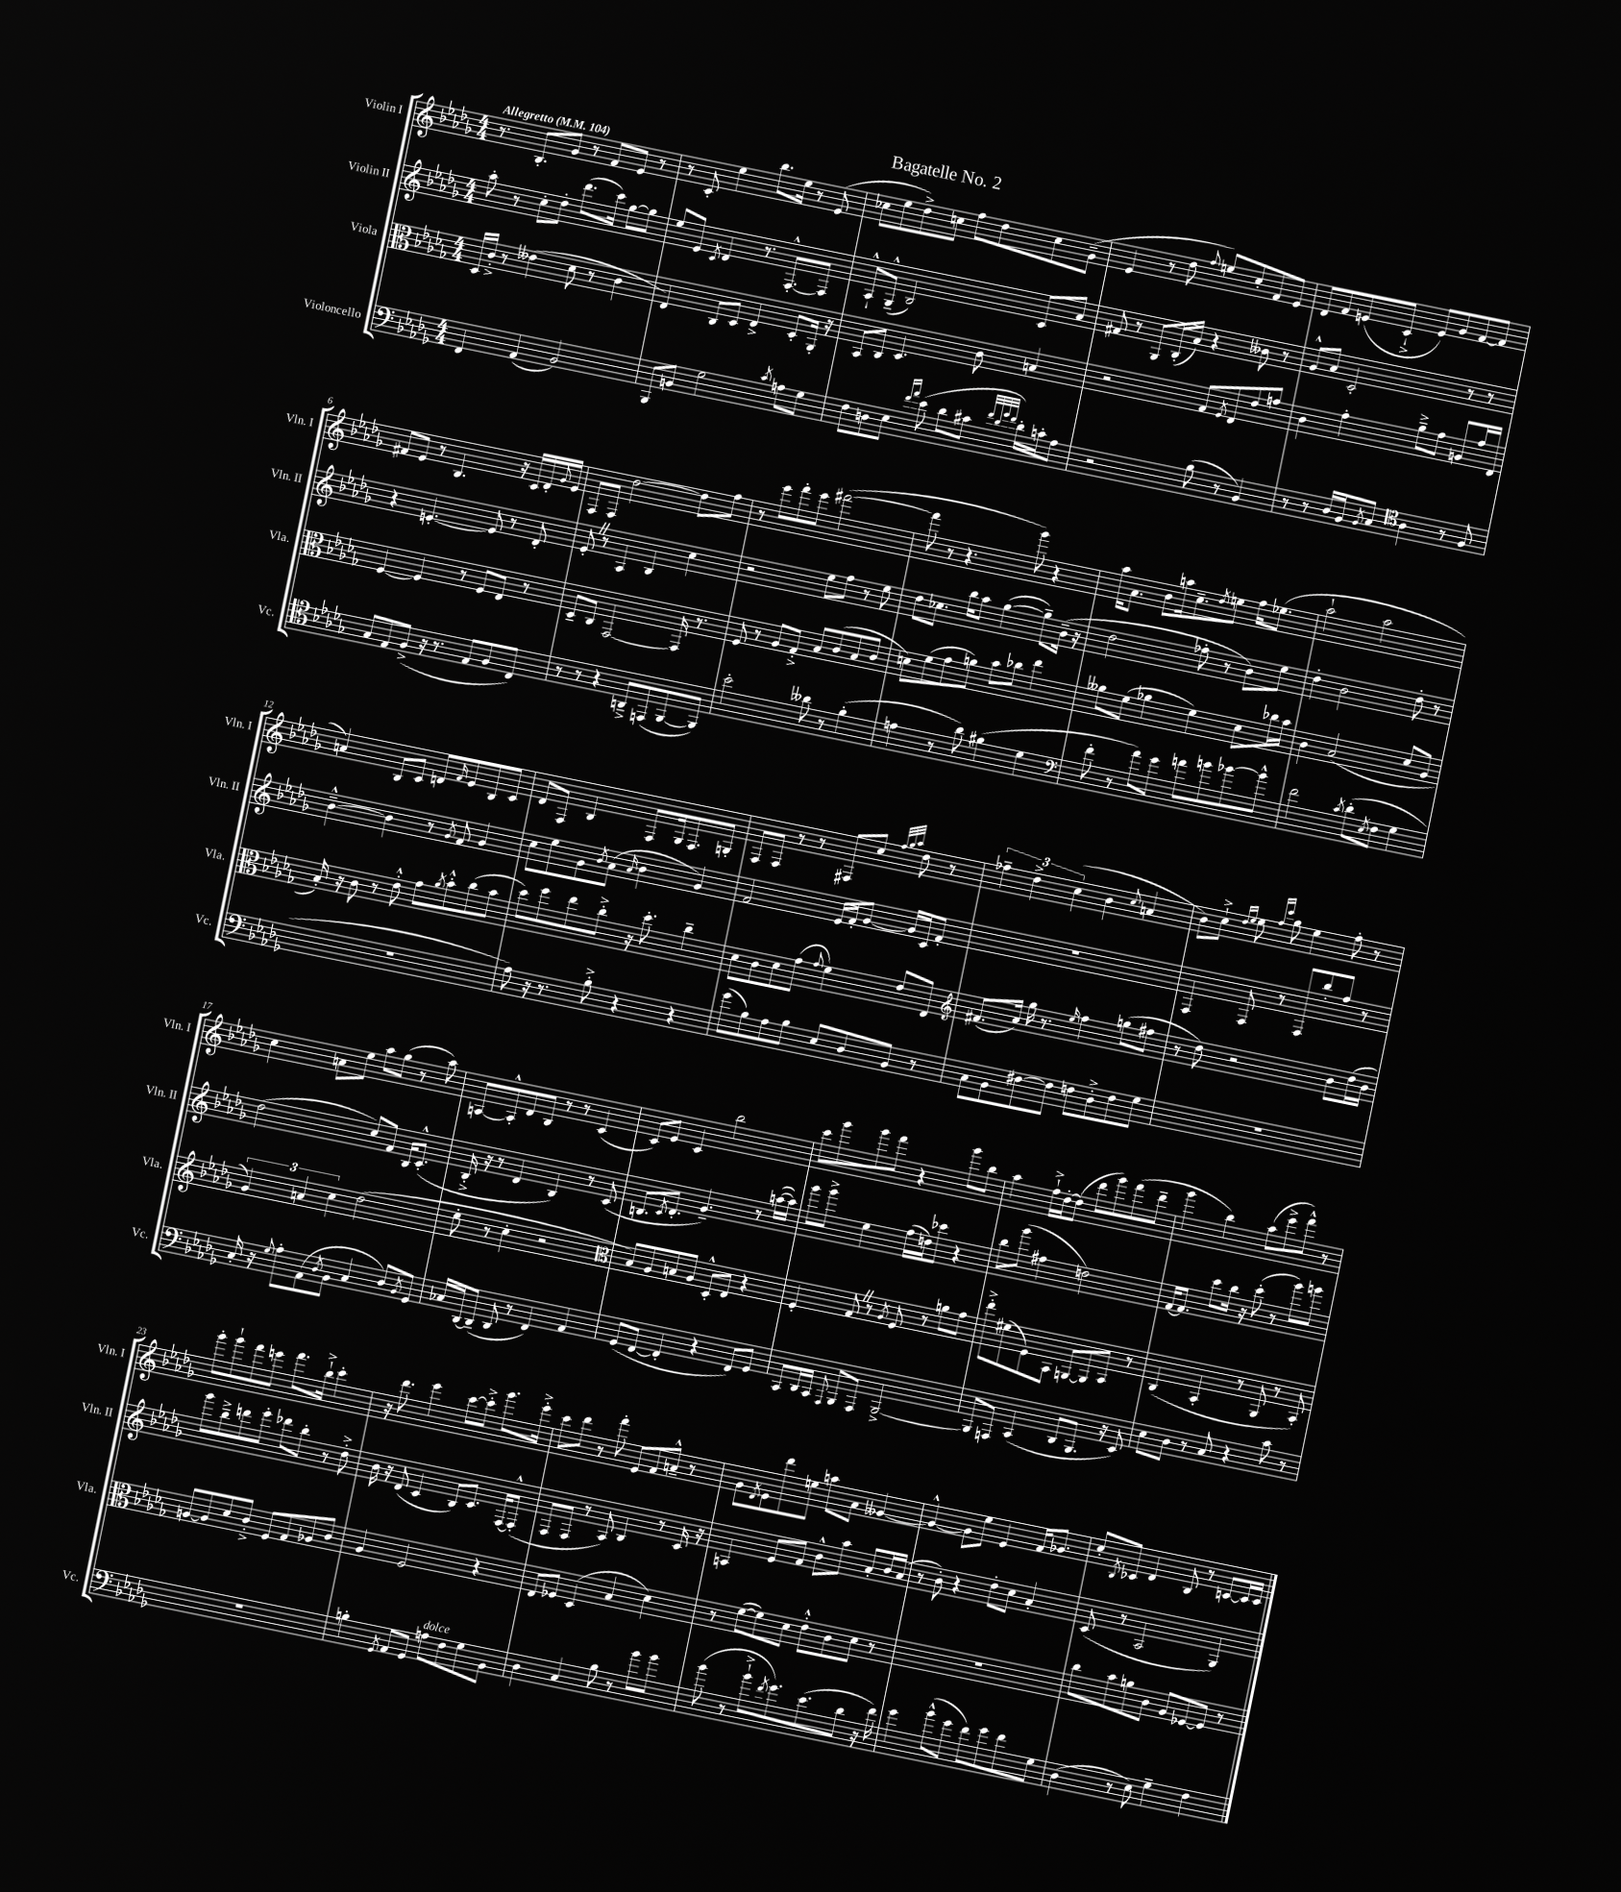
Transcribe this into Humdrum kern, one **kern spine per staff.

**kern	**kern	**kern	**kern
*part4	*part3	*part2	*part1
*staff4	*staff3	*staff2	*staff1
*I"Violoncello	*I"Viola	*I"Violin II	*I"Violin I
*I'Vc.	*I'Vla.	*I'Vln. II	*I'Vln. I
*clefF4	*clefC3	*clefG2	*clefG2
*k[b-e-a-d-g-]	*k[b-e-a-d-g-]	*k[b-e-a-d-g-]	*k[b-e-a-d-g-]
*M4/4	*M4/4	*M4/4	*M4/4
*MM104	*MM104	*MM104	*MM104
=1	=1	=1	=1
!	!	!	!LO:TX:a:B:t=Allegretto
4FF/	16D-/LL	8aa-'\	8.r
.	16c'^/JJ	.	.
.	8r	8r	.
.	.	.	8.B-'/L
(4AA-/	(4e--X\	8cc'\L	.
.	.	8dd-'\J	8g-/J
2BB-/)	8d-\	(8.ddd-\L	8r
.	8r	.	8f/L
.	.	16ccc\Jk)	.
.	4c\	[8gg-\L	8e-/J
.	.	8gg-\J]	8r
=2	=2	=2	=2
8BBB-/L	4E-/)	8ee-/L	8r
8BBn/J	.	8e-/J	8c'/
.	.	8qc/	.
2G-\	8C/L	4d-/	4ee-\
.	8D-/J	.	.
.	4E-^/	8.r	8.bb-\L
.	.	[8.F'^^/L	16ee-\Jk
8qc/	.	.	.
8An\L	8D-'/L	.	8r
8G-\J	16AA-'/Jk	8F/J]	(8e-/
.	16r	.	.
=3	=3	=3	=3
8F\L	8BB-/L	8A-`^^/L	8cc-X\L
8Dn\	8C/J	(8G-~^^/J	8ee-\
8E-\J	4.D-/	2B-/)	8dd-^\)
16qqf/LL	.	.	.
16qqa-/JJ	.	.	.
(8e-\	.	.	8ccn\J
8d-\L	.	.	8ff\L
8c#X\J	8c\	.	8dd-\
32qqf/LLL	.	.	.
32qqd-/	.	.	.
32qqg-/	.	.	.
32qqf/JJJ	.	.	.
16d-'\LL)	4Bn/	8c/L	8cc\
16cn'\J	.	.	.
8A-\J	.	8a-/J	(8g-~\J
=4	=4	=4	=4
2r	2r	8f#X/	4e-/
.	.	8r	.
.	.	8G-/L	8r
.	.	(16B-'/L	8dd-\
.	.	16a-/JJ)	.
.	.	.	8qqff/
(8B-\	8G-/L	4r	8een/L)
.	8qF/	.	.
8r	8E-/	.	8cc'/
4BB-/)	8e-/	8b--X\	8f/
.	8gn/J	8r	8e-/J
=5	=5	=5	=5
8r	4c\	8g-^^/L	8d-/L
8r	.	8a-/J	8f/
16D-/LL	4g-'\	2c'/	(8en/
16BB-/J	.	.	.
8qBB-/	.	.	.
8C/J	.	.	8c`^/J
*clefC4	*	*	*
4A-\	8a-~^\L	.	8e/L)
.	8g-\J	.	8g-/
8r	8An/L	8r	[8f/
8F/	16g-/L	8r	8f/J]
.	16E-/JJ	.	.
!!LO:LB:g=z
=6	=6	=6	=6
8G-/L	[4F/	4r	8f#X/L
8E-/	.	.	8e-/J
(8F^/J	4F/]	[4.en'/	8r
16r	.	.	4.B-/
8.r	.	.	.
.	8r	.	.
8E-/L	8F/L	8e/]	.
8F/	8E-/J	8r	16r
.	.	.	16c/LL
8C/J)	8r	8d-'/	16d-'/
.	.	.	8qqg-/
.	.	.	16e-/JJ
=7	=7	=7	=7
8r	8D-~/L	8e-'Z/	8F/L
8r	8C/J	8r	8F/J
4r	[2GG-/	4A-/	[2dd-\
8AAn~^/L	.	4B-/	.
(8EEn/	.	.	.
[8FF/	16GG-/]	4cc\	8dd-\L]
.	8.r	.	.
8FF/J])	.	.	8ff\J
=8	=8	=8	=8
2b-'\	8F/	2r	8r
.	8r	.	8eee-\L
.	8A-/L	.	8fff'\
.	8G-'^/J	.	8eee-\J
8a--X\	8B-/L	8ee-\L	([2fff#X\
8r	(8c/	8ff\J	.
(4f'\	8B-/	8r	.
.	8c/J	8ee-\	.
=9	=9	=9	=9
4en\	8dn\L)	8dd-\L	8fff#\]
.	(8f\	8.cc-X\J	8r
8r	8g-\	.	4.r
.	.	16bb-\KL	.
8a-\)	8an\J)	8aa-\J	.
(4f#X\	8b-\L	([4gg-\	.
.	8cc-X\J	.	8ggg-\)
4d-\	4ee-\	8gg-~\L])	4r
.	.	(16b-~\Jk	.
.	.	16r	.
=10	=10	=10	=10
*clefF4	*	*	*
8f'\	8a--X\L	2dd-\	16aa-\KL
.	.	.	8.a-\J
8r	(8f\J	.	.
8a-\L)	4a-X\	.	8b-\L
8g-\J	.	.	16aan\k
.	.	.	8.cc~\
8an\L	4f\)	8ff-X'\	.
.	.	.	8qdd-/
8bn\	.	8r	8een\J
[8b-X\	8d-\L	8b-\L)	16ff\KL
.	.	.	(8.ee-X\J
8b-^^\J]	16cc-X\L	8ee-\J	.
.	16b-\JJ	.	.
=11	=11	=11	=11
2f\	4c\	4dd-'\	2aa-`\
.	(2B-/	2b-\	.
8qc/	.	.	.
(8d-'\L	.	.	2aa-\
8qE-/	.	.	.
8F\J	.	.	.
4G-\	8d-/L	8dd-'\	.
.	8A-/J	8r	.
!!LO:LB:g=z
=12	=12	=12	=12
1r	16B-'/)	[4b-~^^\	4an/)
.	16r	.	.
.	8c\	.	.
.	8r	4b-\]	8B-/L
.	8e-'^^\	.	8c/J
.	8g-\L	8r	8dn/L
.	8qa-/	8qg-/	16qqf/
.	8b-'^^\	8f/	8e-/
.	(8cc\	4g-/	8B-/
.	8b-\J	.	8c/J
=13	=13	=13	=13
8A-\)	8dd-\L)	8cc\L	8d-/L
16r	8ff\	8ee-\	8F/J
8.r	.	.	.
.	8ee-\	8g-\	4B-/
.	.	8qb-/	.
8B-'^\	8cc'^\J	(8a-\J	.
.	.	16qqa-/	.
4r	16r	4b-\	8F/L
.	8.dd-'\	.	.
.	.	.	16G-/k
.	.	.	8.F/
4r	4cc~\	4g-/)	.
.	.	.	8Gn'/J
=14	=14	=14	=14
(8g-\L	8d-\L	2f/	8F/L
8B-\)	8c\	.	8F/J
8A-\	8d-\	.	8r
8B-\J	(8g-\J	.	8r
.	8qqg-/	.	.
8E-/L	4f\)	16e-/LL	8F#X/L
.	.	16f'/J	.
8D-/	.	[8g-/J	8cc/J
.	.	.	32qqff/LLL
.	.	.	32qqgg-/
.	.	.	32qqaa-/JJJ
8BB-/J	8e-/L	16g-/LL]	8dd-\
.	.	16c/J	.
8r	8E-/J	8f'/J	8r
=15	=15	=15	=15
*	*clefG2	*	*
8C\L	(8.f#X/L	1r	6ff-X~\
8BB-\	.	.	.
.	.	.	6dd-^\
.	16a-/Jk)	.	.
[8F#X\	16gg-\	.	.
.	8.r	.	.
.	.	.	(6cc\
8F#\J]	.	.	.
.	16qqee-/	.	.
8Fn\L	4ff\	.	4b-\
8D-'^\	.	.	.
.	.	.	8qqcc/
8F\	(8ggn\L	.	4an/
8G-\J	8ff#X\J	.	.
=16	=16	=16	=16
1r	8r	4F/	8b-\L)
.	8dd-\)	.	8cc`^\J
.	.	.	16qqdd-/LL
.	.	.	16qqee-/JJ
.	2r	8F/	8ee-\
.	.	.	16qqff/LL
.	.	.	16qqccc/JJ
.	.	8r	8gg-\
.	.	8F/L	4ee-\
.	.	8bb-'/	.
.	8b-\L	8ff/J	8ff'\
.	(16dd-\L	8r	8r
.	16b-\JJ	.	.
!!LO:LB:g=z
=17	=17	=17	=17
16C'/	6g-/)	(2dd-\	4cc\
16r	.	.	.
8qqG-/	.	.	.
8A-'\L	.	.	.
.	6an/	.	.
(8AA-\	.	.	8an\L
.	6cc\	.	.
8qD-/	.	.	.
8BB-\J	.	.	8ee-\J
4C/	(2dd-\	8cc/L)	8aa-\L
.	.	8f/J	(8gg-\J
8D-/L)	.	16B-/KL	8r
.	.	(8.c'^^/J	.
8qBB-/	.	.	.
8GG-/J	.	.	8aa-\)
=18	=18	=18	=18
16C-X/LL	8ee-'\	16B-'^/	[8An/L
[16DD-/J	.	16r	.
(8DD-~/J]	8r	8r	8A'^^/]
8DD-/	4cc'\	4d-/	8d-/
8r	.	.	8B-/J
4FF/)	2r	4B-/)	8r
.	.	.	8r
4AA-/	.	8r	(4c/
.	.	(8c/	.
=19	=19	=19	=19
*	*clefC3	*	*
(8GG-/L	8B-/L)	8.Bn/L	8c/L)
[8FF/J	8A-/	.	8e-/J
.	.	8qc/	.
.	.	8.d-'/J	.
4FF'/]	8Bn/	.	4c/
.	8A-/J	4.g-~/)	.
4r	8D-'^^/L	.	2bb-\
.	8E-/J	.	.
8FF/L)	4r	8r	.
8GG-/J	.	([16aan\LL	.
.	.	16aa\JJ])	.
=20	=20	=20	=20
8CC/L	4F'/	8ggg-\L	8ccc\L
16DD-/L	.	8ggg-^\J	8ggg-\
16CC/JJ	.	.	.
8qqAAA-/	.	.	.
8BBB-/L	8G-Z/	4ee-\	8ggg-\
8AAA-/J	8r	.	8fff\J
.	8qA-/	.	.
[2BBB-^/	8F/	(16ff\LL	4r
.	.	16ddn\J)	.
.	8r	8ccc-X\J	.
.	8an\L	4r	8ggg-\L
.	8g-\J	.	8bb-\J
=21	=21	=21	=21
8BBB-/L]	8ee-'^\L	8bb-\L	4aa-\
8AAAn/J	(8f#X\	(8ggg-\J	.
(4CC/	8F\)	4ff#X\	16ff`^\LL
.	.	.	[16dd-'\J
.	8BB-\J	.	(8dd-\J]
8DD-/L	[8AAn/L	2ddn\)	8ddd-\L
8.BBB-/J	8AA/]	.	8ggg-\)
.	8BB-/J	.	(8fff\
16r	.	.	.
8EE-/)	8r	.	8ddd-~\J
=22	=22	=22	=22
8E-\L	(4C/	[16f/KL	4ggg-\
.	.	8.f/J]	.
8D-\J	.	.	.
8r	4BB-'/	8ccc\L	4bb-\)
8C/	.	16bb-\Jk	.
.	.	16r	.
4r	8r	(8ccc'\	(8aa-\L
.	8AA-/	8r	8eee-^\
8c\	8r	8ggg-\L)	8fff^^\J)
8r	8BB-'/)	8gggn\J	8r
!!LO:LB:g=z
=23	=23	=23	=23
1r	[8An/L	8ggg-\L	8ggg-'\L
.	8A/]	8bb-~^\	8ggg-`\
.	8d-/	8dddn\	8fff\
.	8c'^/J	8eee-'\J	8eeen\J
.	8F/L	8ddd-X\L	8.fff\L
.	8G-/	8bb-'\J	.
.	.	.	16bb-`^\Jk
.	8A-X/	8r	4ccc'\
.	8c/J	8dd-'^\	.
=24	=24	=24	=24
4Bn'\	4A-/	16b-\	16r
.	.	16r	8.ddd-\
.	.	(8d-/	.
8qGG-/	.	.	.
8AA-/L	2F/	4c/	4eee-\
8GG-/J	.	.	.
!LO:TX:a:i:t=dolce	!	!	!
8An\L	.	8B-/L)	[8ccc\L
8F\	.	8.c/J	8ccc'^\J]
8G-\	4r	.	8.ggg-\L
.	.	[16F/KL	.
8BB-\J	.	(8F'^^/J]	.
.	.	.	16eee-'^\Jk
=25	=25	=25	=25
4D-\	8E-/L	8F/L	8ccc\L
.	8F-X/J	8F/J	8ddd-\J
4C/	(4D-/	8r	8r
.	.	8A-/)	8fff'\
8B-\	4B-/	4B-/	8e-/L
8r	.	.	8f/
8b-\L	4d-\)	8r	8an~^^/J
8b-\J	.	16c/	8r
.	.	16r	.
=26	=26	=26	=26
(8b-\	8r	4An/	8g-\L
.	.	.	8qd-/
8r	([8f\L	.	8e-\
8b-`^\L	8f\])	8e-/L	8ddd-\
8qf/	.	.	.
8.g-\)	8d-\J	8f/J	8een\J
.	8e-'^^\L	8b-^^\L	8aan\L
(8.e-\	.	.	.
.	8c\	8aa-\J	8a-\J
8d-\J	8d-\J	8a-'/L	[4g--X/
16r	8r	16b-/L	.
16f\)	.	(16a-/JJ	.
=27	=27	=27	=27
4g-\	1r	8r	4g--^^/_
.	.	8b-'\)	.
(8b-^^\L	.	4r	8g--\L]
8g-\J	.	.	8ee-\J
8f\L)	.	8dd-'\L	4e-/
8g-\	.	8cc\J	.
8f\	.	4a-'/	16f/KL
.	.	.	8.g-X/J
8G-\J	.	.	.
=28	=28	=28	=28
(4D-\	8cc\L	(8c/	8cc'/L
.	.	.	8qB-/
.	8b-\	8r	8c-X/J
8r	8an\	2A-/	4d-/
8E-\)	8c\J	.	.
4G-~\	8A-/L	.	8B-/
.	[8F-X/	.	8r
4F\	8F-/J]	4G-/)	[8cn/L
.	8r	.	16c/L]
.	.	.	16c/JJ
==	==	==	==
*-	*-	*-	*-
